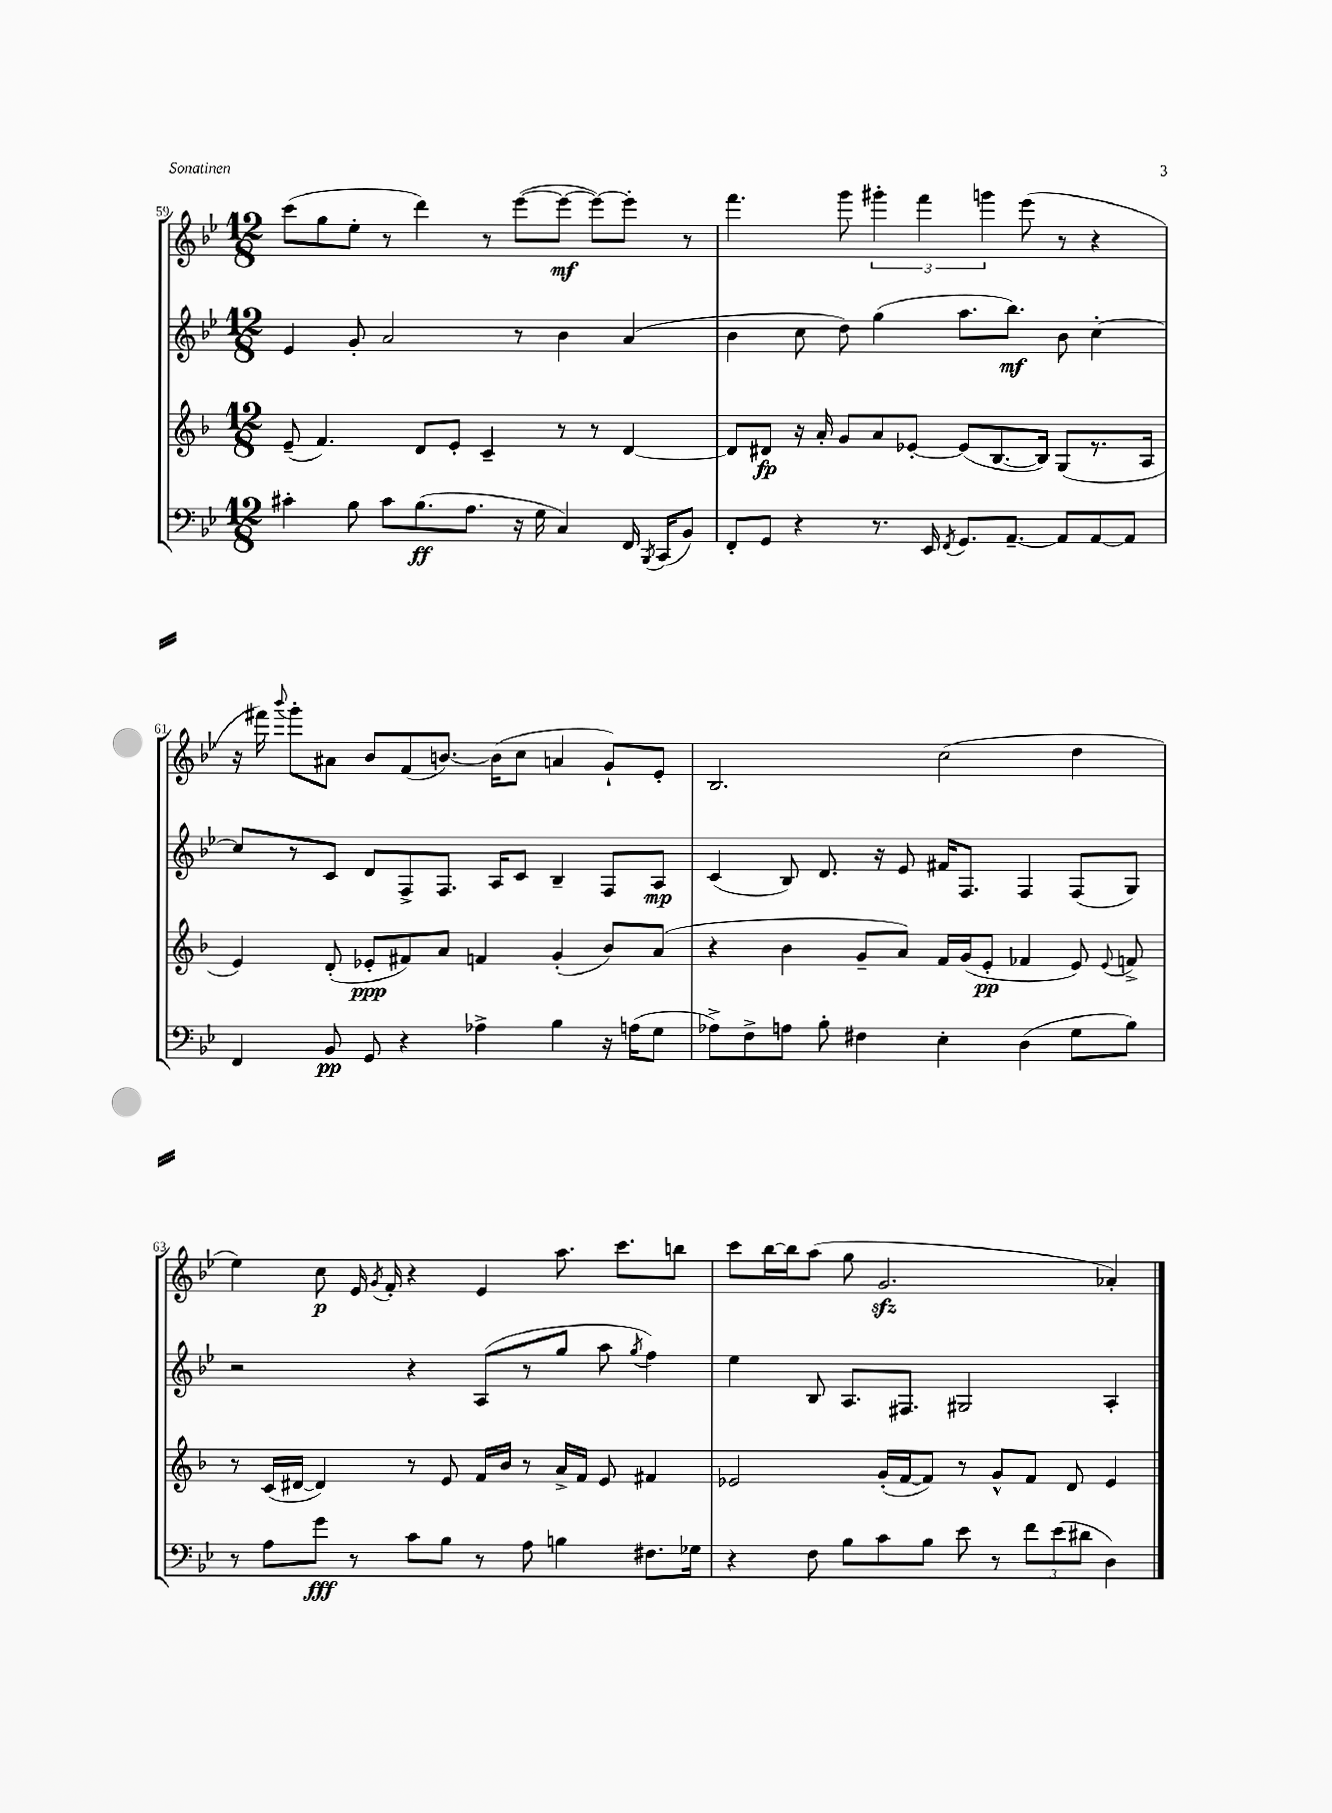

**kern	**kern	**kern	**kern
*staff4	*staff3	*staff2	*staff1
*clefF4	*clefG2	*clefG2	*clefG2
*k[b-e-]	*k[b-]	*k[b-e-]	*k[b-e-]
*M12/8	*M12/8	*M12/8	*M12/8
4c#'	(8e~	4e-	(8ccc
.	4.f)	.	8gg
8B-	.	8g'	8ee-'
8c#	.	2a	8r
(8.B-	8d	.	4ddd)
.	8e'	.	.
8.A	.	.	.
.	4c~	.	8r
16r	.	8r	([8eee-
16G	.	.	.
4C)	8r	4b-	8eee-_
.	8r	.	8eee-_)
16FF	[4d	(4a	8eee-']
8qBBB-	.	.	.
(16CC	.	.	.
8BB-)	.	.	8r
=	=	=	=
8FF'	8d]	4b-	4.fff
8GG	8d#	.	.
4r	16r	8cc	.
.	16a'	.	.
.	8g	8dd)	8ggg
8.r	8a	(4gg	6ggg#'
.	[8e-'	.	.
.	.	.	6fff
16EE-	.	.	.
8qFF	.	.	.
8.GG	(8e-]	8.aa	.
.	.	.	6ggg
.	[8.B-	.	.
[8.AA~	.	8.bb-)	.
.	.	.	(8eee-
.	16B-])	.	.
8AA]	(8G	8b-	8r
[8AA	8.r	[4cc'	4r
8AA]	.	.	.
.	16A	.	.
=	=	=	=
4FF	4e)	8cc]	16r
.	.	.	16fff#)
.	.	.	8qqbbb-
.	.	8r	8ggg'
8BB-	(8d'	8c	8a#
8GG	8e-'	8d	8b-
4r	8f#)	8F^	(8f
.	8a	8.F	[8.b)
4A-^	4f	.	.
.	.	16A	(16b]
.	.	8c	8cc
4B-	(4g'	4B-~	4a
16r	8b-)	8F	8g`)
(16A	.	.	.
8G	(8a	8A	8e-'
=	=	=	=
8A-^)	4r	(4c	2.B-
8F^	.	.	.
8A	4b-	8B-)	.
8B-'	.	8.d	.
4F#	8g~	.	.
.	.	16r	.
.	8a)	8e-	.
4E-'	16f	16f#	(2cc
.	(16g	8.F	.
.	8e'	.	.
(4D	4f-	4F	.
8G	8e)	(8F	4dd
.	8qqe	.	.
8B-)	8f^	8G)	.
=	=	=	=
8r	8r	2r	4ee-)
8A	(16c	.	.
.	[16d#	.	.
8g	4d#])	.	8cc
8r	.	.	16e-
.	.	.	8qg
.	.	.	16f'
8c	8r	4r	4r
8B-	8e	.	.
8r	16f	(8A	4e-
.	16b-	.	.
8A	8r	8r	.
4B	16a^	8gg	8.aa
.	16f	.	.
.	8e	8aa	.
.	.	.	8.ccc
.	.	8qgg	.
8.F#	4f#	4ff)	.
.	.	.	8bb
16G-	.	.	.
=	=	=	=
4r	2e-	4ee-	8ccc
.	.	.	[16bb-
.	.	.	16bb-]
8F	.	8B-	(8aa
8B-	.	8.A	8gg
8c	(16g'	.	2.g
.	[16f	8.F#	.
8B-	8f])	.	.
8e-	8r	2G#	.
8r	8g^^	.	.
12f	8f	.	.
(12e-	.	.	.
.	8d	.	.
12d#	.	.	.
4D)	4e-	4A'	4a-')
==	==	==	==
*-	*-	*-	*-
